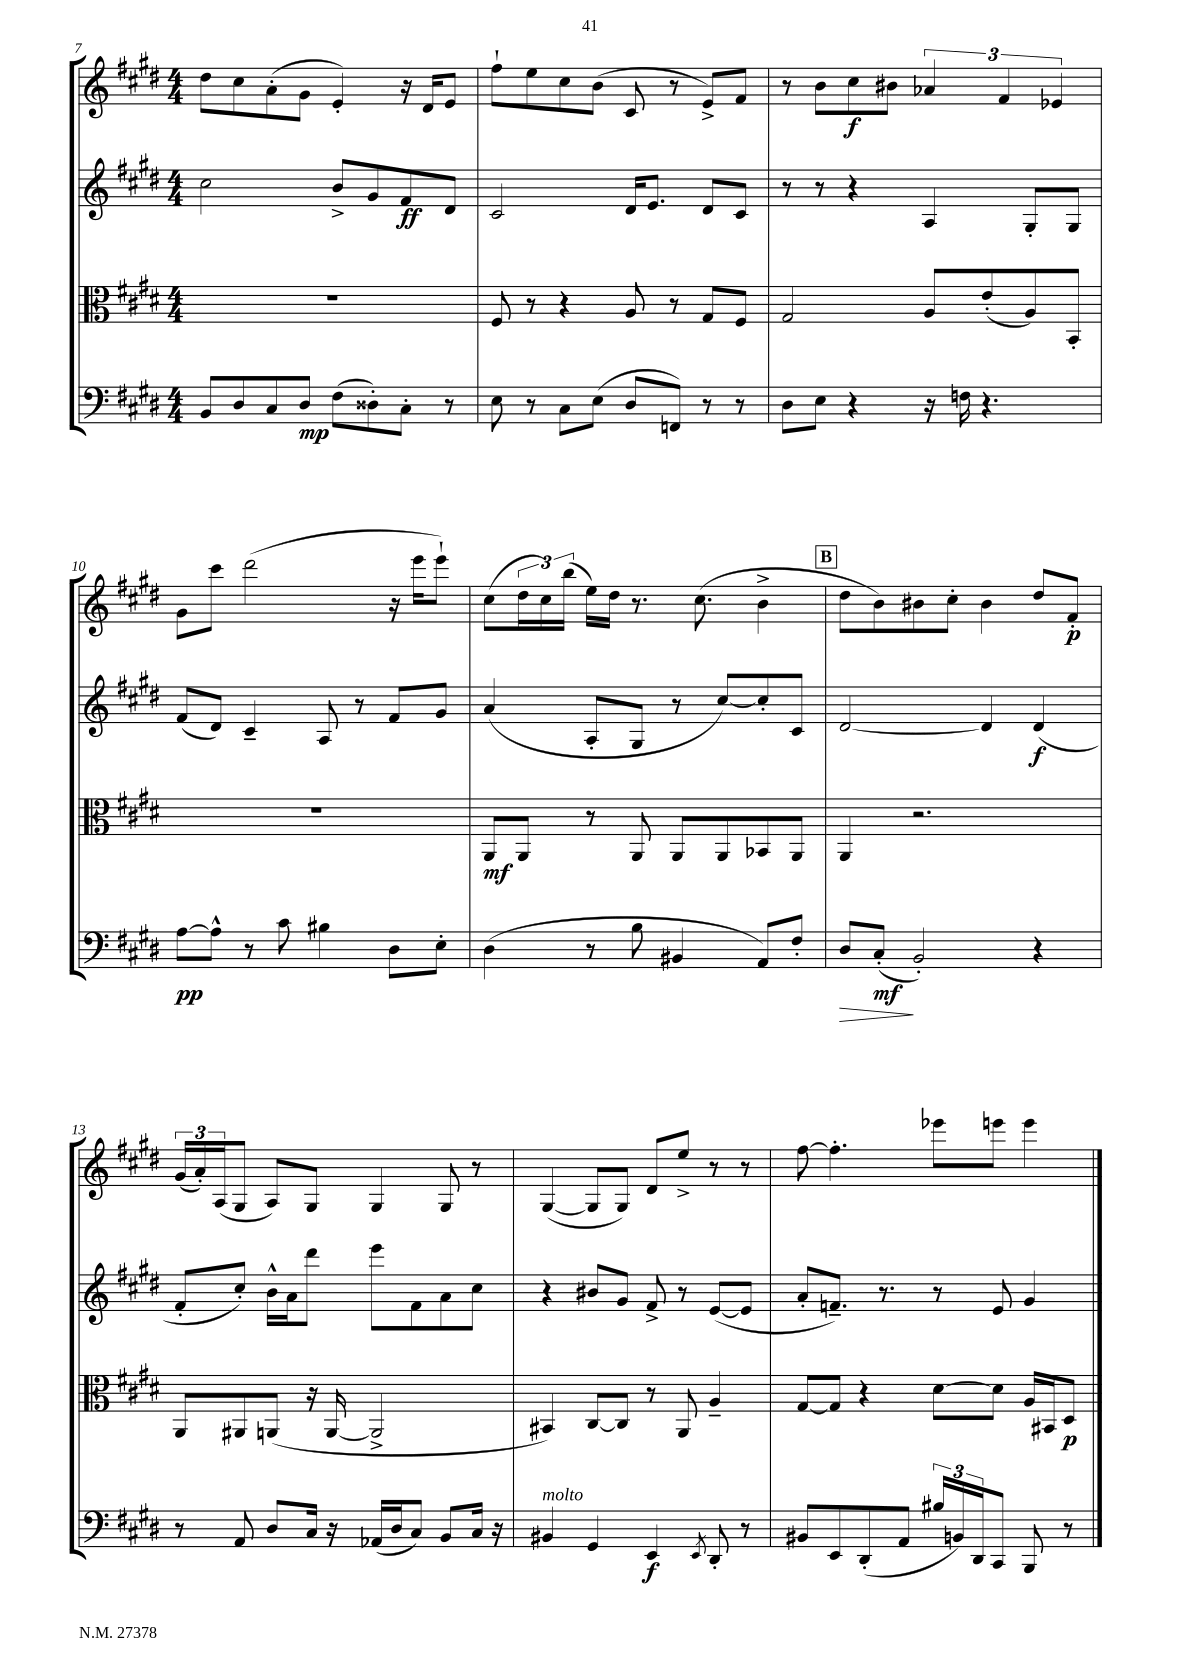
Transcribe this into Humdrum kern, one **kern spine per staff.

**kern	**kern	**kern	**kern
*staff4	*staff3	*staff2	*staff1
*clefF4	*clefC3	*clefG2	*clefG2
*k[f#c#g#d#]	*k[f#c#g#d#]	*k[f#c#g#d#]	*k[f#c#g#d#]
*M4/4	*M4/4	*M4/4	*M4/4
8BB	1r	2cc#	8dd#
8D#	.	.	8cc#
8C#	.	.	(8a'
8D#	.	.	8g#
(8F#	.	8b^	4e')
8D##')	.	8g#	.
8C#'	.	8f#	16r
.	.	.	16d#
8r	.	8d#	8e
=	=	=	=
8E	8F#	2c#	8ff#`
8r	8r	.	8ee
8C#	4r	.	8cc#
(8E	.	.	(8b
8D#	8A	16d#	8c#
.	.	8.e	.
8FF)	8r	.	8r
8r	8G#	8d#	8e^)
8r	8F#	8c#	8f#
=	=	=	=
8D#	2G#	8r	8r
8E	.	8r	8b
4r	.	4r	8cc#
.	.	.	8b#
16r	8A	4A	6a-
16F	.	.	.
4.r	(8e'	.	.
.	.	.	6f#
.	8A)	8G#'	.
.	.	.	6e-
.	8BB'	8G#	.
=	=	=	=
[8A	1r	(8f#	8g#
8A^^]	.	8d#)	8ccc#
8r	.	4c#~	(2ddd#
8c#	.	.	.
4B#	.	8A	.
.	.	8r	.
8D#	.	8f#	16r
.	.	.	16eee
8E'	.	8g#	8eee`)
=	=	=	=
(4D#	8AA	(4a	(8cc#
.	8AA	.	24dd#
.	.	.	24cc#)
.	.	.	(24bb
8r	8r	8A'	16ee)
.	.	.	16dd#
8B	8AA	8G#	8.r
4BB#	8AA	8r	.
.	.	.	(8.cc#
.	8AA	[8cc#)	.
8AA)	8BB-	8cc#']	4b^
8F#'	8AA	8c#	.
=	=	=	=
8D#	4AA	[2d#	8dd#
(8C#'	.	.	8b)
2BB')	2.r	.	8b#
.	.	.	8cc#'
.	.	4d#]	4b#
4r	.	(4d#	8dd#
.	.	.	8f#'
=	=	=	=
8r	8AA	8f#'	(24g#
.	.	.	24a')
.	.	.	(24A
8AA	8AA#	8cc#')	8G#
8D#	(8AA	16b^^	8A)
.	.	16a	.
16C#	16r	8ddd#	8G#
16r	[16AA	.	.
(16AA-	2AA^]	8eee	4G#
16D#	.	.	.
8C#)	.	8f#	.
8BB	.	8a	8G#
16C#	.	8cc#	8r
16r	.	.	.
=	=	=	=
4BB#	4BB#)	4r	([4G#
4GG#	[8C#	8b#	8G#]
.	8C#]	8g#	8G#)
4EE	8r	8f#^	8d#
.	8AA	8r	8ee^
8qEE	.	.	.
8DD#'	4A~	([8e	8r
8r	.	8e]	8r
=	=	=	=
8BB#	[8G#	8a'	[8ff#
8EE	8G#]	8.f~)	4.ff#']
(8DD#'	4r	.	.
.	.	8.r	.
8AA	.	.	.
24B#	[8d#	8r	8eee-
24BB)	.	.	.
24DD#	.	.	.
8CC#	8d#]	8e	8eee
8BBB	16A	4g#	4eee
.	16BB#	.	.
8r	8D#	.	.
==	==	==	==
*-	*-	*-	*-
